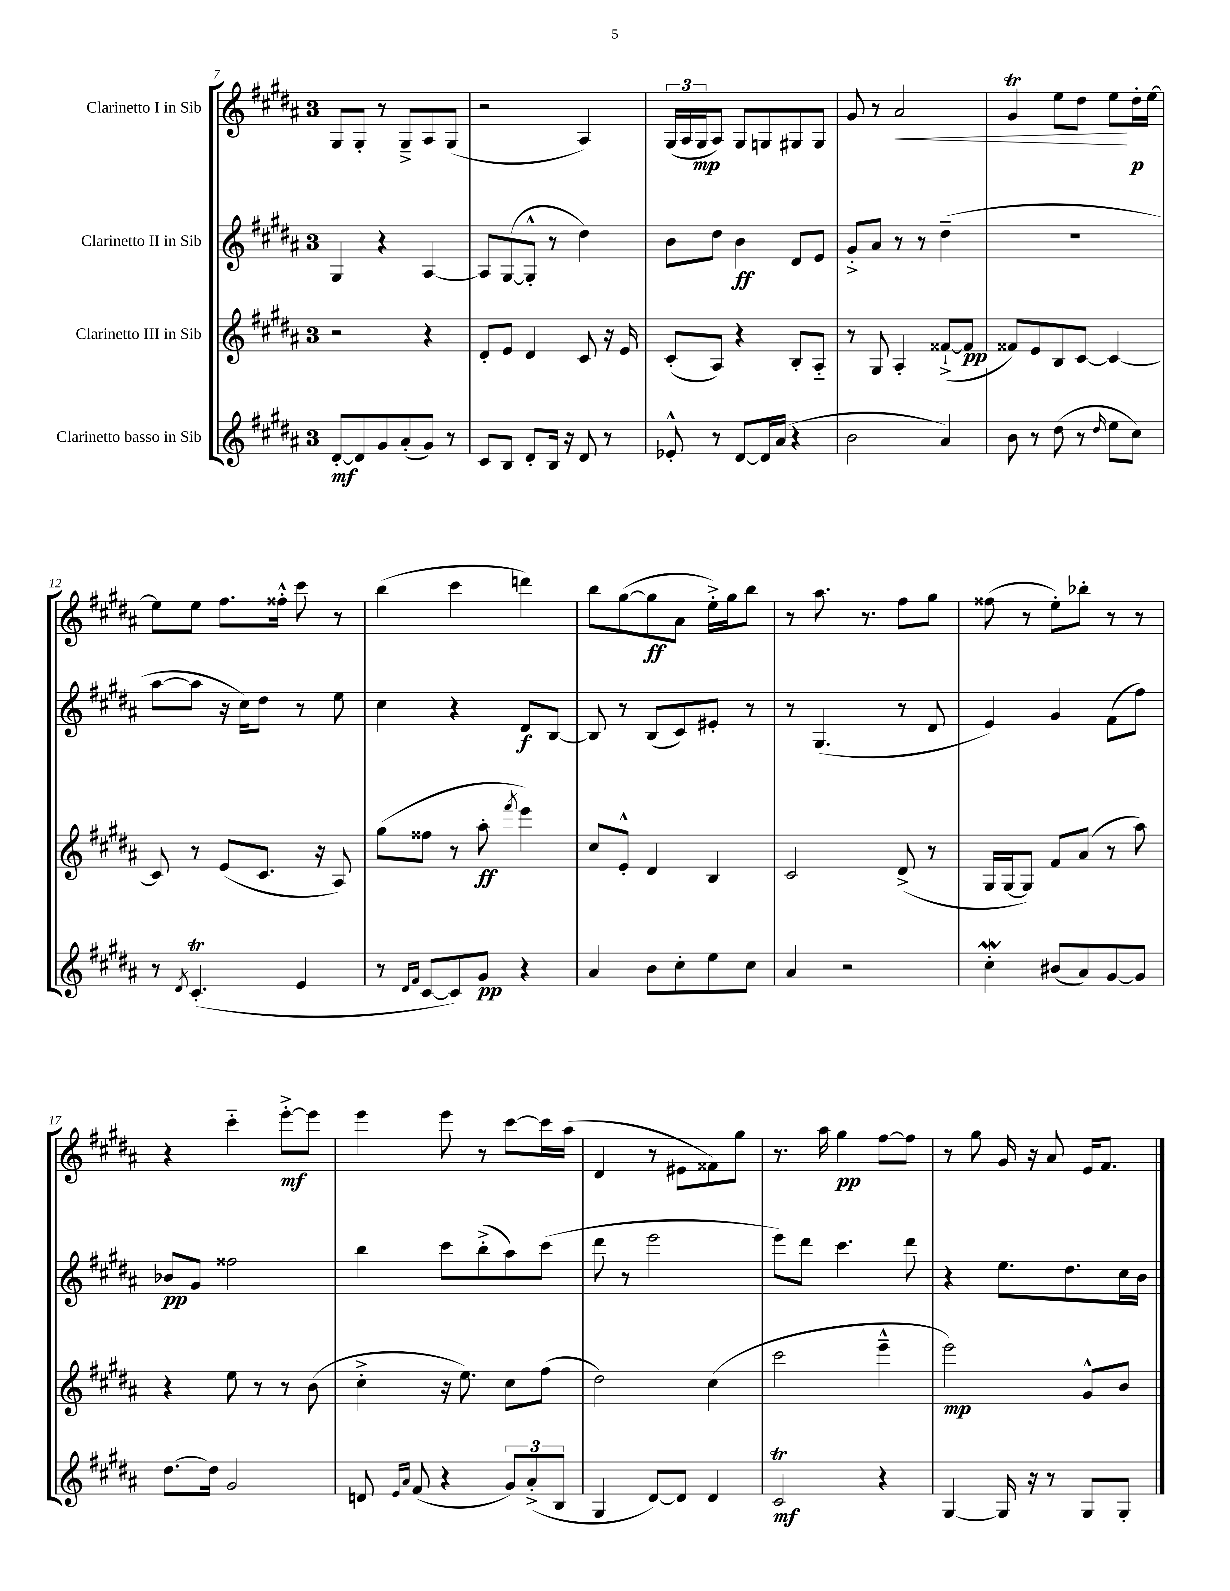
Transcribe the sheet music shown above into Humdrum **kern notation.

**kern	**dynam	**kern	**dynam	**kern	**dynam	**kern	**dynam
*part4	*part4	*part3	*part3	*part2	*part2	*part1	*part1
*staff4	*staff4	*staff3	*staff3	*staff2	*staff2	*staff1	*staff1
*I"Clarinetto basso in Sib	*	*I"Clarinetto III in Sib	*	*I"Clarinetto II in Sib	*	*I"Clarinetto I in Sib	*
*clefG2	*	*clefG2	*	*clefG2	*	*clefG2	*
*k[f#c#g#d#a#]	*	*k[f#c#g#d#a#]	*	*k[f#c#g#d#a#]	*	*k[f#c#g#d#a#]	*
*M3/4	*	*M3/4	*	*M3/4	*	*M3/4	*
=7	=7	=7	=7	=7	=7	=7	=7
[8d#'/L	mf	2r	.	4G#/	.	8G#/L	.
8d#/]	.	.	.	.	.	8G#'/J	.
8g#/	.	.	.	4r	.	8r	.
(8a#'/	.	.	.	.	.	8G#~^/L	.
8g#/J)	.	4r	.	[4A#/	.	8A#/	.
8r	.	.	.	.	.	(8G#/J	.
=8	=8	=8	=8	=8	=8	=8	=8
8c#/L	.	8d#'/L	.	8A#/L]	.	2r	.
8B/J	.	8e/J	.	([8G#/	.	.	.
8d#'/L	.	4d#/	.	8G#'^^/J]	.	.	.
16B/Jk	.	.	.	8r	.	.	.
16r	.	.	.	.	.	.	.
8d#/	.	8c#/	.	4dd#\)	.	4A#/)	.
8r	.	16r	.	.	.	.	.
.	.	16e/	.	.	.	.	.
=9	=9	=9	=9	=9	=9	=9	=9
8e-X'^^/	.	(8c#'/L	.	8b\L	.	(24G#/LL	.
.	.	.	.	.	.	24A#/	.
.	.	.	.	.	.	24G#/J	mp
8r	.	8A#/J)	.	8dd#\J	.	8A#/J)	.
[8d#/L	.	4r	.	4b\	ff	8G#/L	.
16d#/L]	.	.	.	.	.	8Gn/	.
(16a#/JJ	.	.	.	.	.	.	.
4r	.	8B'/L	.	8d#/L	.	8G#X/	.
.	.	8A#/J	.	8e/J	.	8G#/J	.
=10	=10	=10	=10	=10	=10	=10	=10
2b\	.	8r	.	8g#'^/L	.	8g#/	.
.	.	8G#/	.	8a#/J	.	8r	.
!	!	!	!	!	!	!	!LO:HP:b
.	.	4A#'/	.	8r	.	2a#/	<
.	.	.	.	8r	.	.	.
4a#/)	.	([8f##X`^/L	.	(4dd#~\	.	.	.
.	.	8f##/J]	pp	.	.	.	.
=11	=11	=11	=11	=11	=11	=11	=11
8b\	.	8f##X/L)	.	2.r	.	4g#T/	.
8r	.	8e/	.	.	.	.	.
(8dd#\	.	8B/	.	.	.	8ee\L	.
8r	.	[8c#/J	.	.	.	8dd#\J	.
16qqdd#/	.	.	.	.	.	.	.
8ee\L	.	4c#/_	.	.	.	8ee\L	.
8cc#\J)	.	.	.	.	.	16dd#'\L	[ p
.	.	.	.	.	.	[16ee\JJ	.
!!LO:LB:g=z
=12	=12	=12	=12	=12	=12	=12	=12
8r	.	8c#/]	.	[8aa#\L	.	8ee\L]	.
8qd#/	.	.	.	.	.	.	.
(4.c#T'/	.	8r	.	8aa#\J]	.	8ee\J	.
.	.	(8e/L	.	16r	.	8.ff#\L	.
.	.	.	.	16cc#\KL)	.	.	.
.	.	8.c#/J	.	8dd#\J	.	.	.
.	.	.	.	.	.	16ff##X'^^\Jk	.
4e/	.	.	.	8r	.	8ccc#\	.
.	.	16r	.	.	.	.	.
.	.	8A#/)	.	8ee\	.	8r	.
=13	=13	=13	=13	=13	=13	=13	=13
8r	.	(8gg#\L	.	4cc#\	.	(4bb\	.
16qqd#/LL	.	.	.	.	.	.	.
16qqf#/JJ	.	.	.	.	.	.	.
[8c#/L	.	8ff##X\J	.	.	.	.	.
8c#/])	.	8r	.	4r	.	4ccc#\	.
8g#/J	pp	8aa#'\	ff	.	.	.	.
.	.	8qfff#/	.	.	.	.	.
4r	.	4eee\)	.	8d#/L	f	4dddn\)	.
.	.	.	.	[8B/J	.	.	.
=14	=14	=14	=14	=14	=14	=14	=14
4a#/	.	8cc#/L	.	8B/]	.	8bb\L	.
.	.	8e'^^/J	.	8r	.	([8gg#\	.
8b\L	.	4d#/	.	(8B/L	.	8gg#\]	ff
8cc#'\	.	.	.	8c#/)	.	8a#\J	.
8ee\	.	4B/	.	8e#X'/J	.	16ee'^\LL)	.
.	.	.	.	.	.	16gg#\J	.
8cc#\J	.	.	.	8r	.	8bb\J	.
=15	=15	=15	=15	=15	=15	=15	=15
4a#/	.	2c#/	.	8r	.	8r	.
.	.	.	.	(4.G#/	.	8.aa#\	.
2r	.	.	.	.	.	.	.
.	.	.	.	.	.	8.r	.
.	.	(8d#^/	.	8r	.	8ff#\L	.
.	.	8r	.	8d#/	.	8gg#\J	.
=16	=16	=16	=16	=16	=16	=16	=16
4cc#W'\	.	16G#/LL	.	4e/)	.	(8ff##X\	.
.	.	[16G#/J	.	.	.	.	.
.	.	8G#/J])	.	.	.	8r	.
(8b#X/L	.	8f#/L	.	4g#/	.	8ee'\L)	.
8a#/)	.	(8a#/J	.	.	.	8bb-X'\J	.
[8g#/	.	8r	.	(8f#\L	.	8r	.
8g#/J]	.	8aa#\)	.	8ff#\J)	.	8r	.
!!LO:LB:g=z
=17	=17	=17	=17	=17	=17	=17	=17
[8.dd#\L	.	4r	.	8b-X/L	pp	4r	.
.	.	.	.	8g#/J	.	.	.
16dd#\Jk]	.	.	.	.	.	.	.
2g#/	.	8ee\	.	2ff##X\	.	4ccc#\	.
.	.	8r	.	.	.	.	.
.	.	8r	.	.	.	[8eee'^\L	mf
.	.	(8b\	.	.	.	8eee\J]	.
=18	=18	=18	=18	=18	=18	=18	=18
8dn/	.	4cc#'^\	.	4bb\	.	4eee\	.
16qqe/LL	.	.	.	.	.	.	.
16qqa#/JJ	.	.	.	.	.	.	.
(8f#/	.	.	.	.	.	.	.
4r	.	16r	.	8ccc#\L	.	8eee\	.
.	.	8.ee\)	.	.	.	.	.
.	.	.	.	(8bb'^\	.	8r	.
12g#/L)	.	8cc#\L	.	8aa#\)	.	[8ccc#\L	.
(12a#'^/	.	.	.	.	.	.	.
.	.	(8ff#\J	.	(8ccc#\J	.	16ccc#\L]	.
12B/J	.	.	.	.	.	.	.
.	.	.	.	.	.	(16aa#\JJ	.
=19	=19	=19	=19	=19	=19	=19	=19
4G#/	.	2dd#\)	.	8ddd#\	.	4d#/	.
.	.	.	.	8r	.	.	.
[8d#/L)	.	.	.	2eee\	.	8r	.
8d#/J]	.	.	.	.	.	8e#X\L	.
4d#/	.	(4cc#\	.	.	.	8f##X\)	.
.	.	.	.	.	.	8gg#\J	.
=20	=20	=20	=20	=20	=20	=20	=20
2c#T/	mf	2ccc#\	.	8eee\L)	.	8.r	.
.	.	.	.	8ddd#\J	.	.	.
.	.	.	.	.	.	16aa#\	.
.	.	.	.	4.ccc#\	.	4gg#\	pp
4r	.	4eee~^^\	.	.	.	[8ff#\L	.
.	.	.	.	8ddd#\	.	8ff#\J]	.
=21	=21	=21	=21	=21	=21	=21	=21
[4G#/	.	2eee\)	mp	4r	.	8r	.
.	.	.	.	.	.	8gg#\	.
16G#/]	.	.	.	8.ee\L	.	16g#/	.
16r	.	.	.	.	.	16r	.
8r	.	.	.	.	.	8a#/	.
.	.	.	.	8.dd#\	.	.	.
8G#/L	.	8g#^^/L	.	.	.	16e/KL	.
.	.	.	.	.	.	8.f#/J	.
8G#'/J	.	8b/J	.	16cc#\L	.	.	.
.	.	.	.	16b\JJ	.	.	.
==	==	==	==	==	==	==	==
*-	*-	*-	*-	*-	*-	*-	*-
